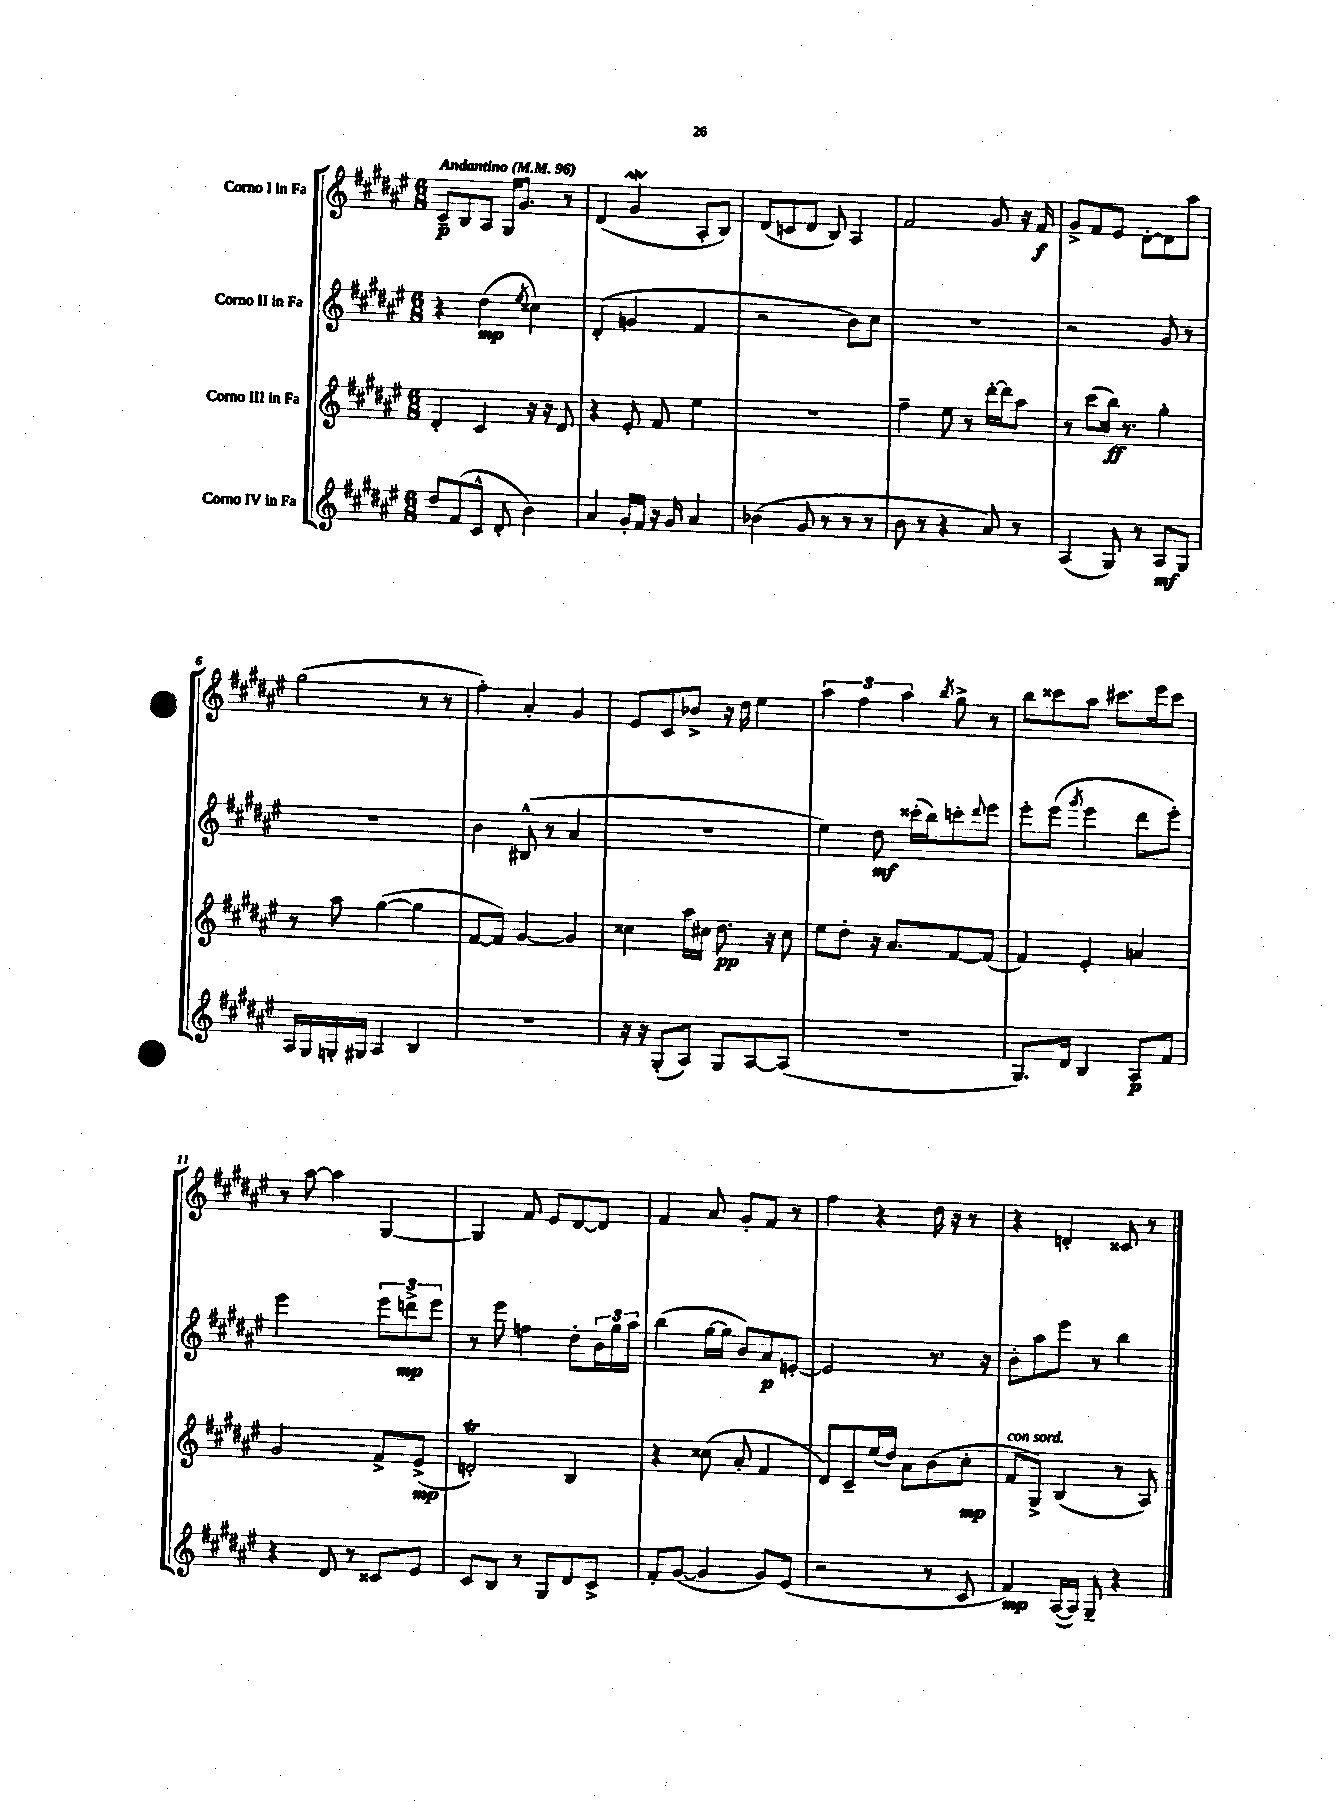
<<
\new StaffGroup <<
\new Staff = "s0" \with { instrumentName = "Corno I in Fa" } {
    \clef treble \key fis \major \numericTimeSignature \time 6/8 \tempo "Andantino" 4 = 96
    cis'8--\p b8 ais8 gis16 gis'8. r8 |
    dis'4( gis'4\mordent ais8-. b8) |
    dis'8( c'8 dis'8 b8) ais4 |
    fis'2 gis'8 r16 fis'16\f |
    gis'8-> fis'8 eis'8 dis'8~-. dis'8 ais''8 |
    gis''2( r8 r8 |
    fis''4-.) ais'4-. gis'4 |
    eis'8 cis'8 bes'8-> r16 dis''16 eis''4 |
    \tuplet 3/2 { ais''4 fis''4 ais''4 } \acciaccatura { b''8 } gis''8-> r8 |
    b''8 cisis'''8 ais''8 cis'''8. eis'''16 cis'''8 |
    r8 ais''8~ ais''4 gis4~ |
    gis4 fis'8 eis'8 dis'8~ dis'8 |
    fis'4 ais'8 gis'8-. fis'8 r8 |
    fis''4 r4 dis''16 r16 r8 |
    r4 d'4-. cisis'8 r8 \bar "|." |
}
\new Staff = "s1" \with { instrumentName = "Corno II in Fa" } {
    \clef treble \key fis \major \numericTimeSignature \time 6/8
    r4 dis''4\mp( \acciaccatura { eis''8 } cisis''4) |
    dis'4-.( g'4 fis'4 |
    r2 b'8) cis''8 |
    R2. |
    r2 gis'8 r8 |
    R2. |
    b'4 bis8-^( r8 ais'4 |
    R2. |
    eis''4) dis''8\mf cisis'''16-.( b''16) c'''8-. \appoggiatura { dis'''8 } eis'''8 |
    eis'''8-. eis'''8( \acciaccatura { gis'''8 } eis'''4 dis'''8 eis'''8-.) |
    eis'''2 \tuplet 3/2 { eis'''8 d'''8->\mp eis'''8 } |
    r8 eis'''8 f''4 dis''8-. \tuplet 3/2 { b'16 gis''16 ais''16 } |
    b''4( gis''16~ gis''16 b'8) ais'8\p e'8~-. |
    e'2 r8. r16 |
    b'8-. ais''8 eis'''8 r8 b''4 \bar "|." |
}
\new Staff = "s2" \with { instrumentName = "Corno III in Fa" } {
    \clef treble \key fis \major \numericTimeSignature \time 6/8
    dis'4-. cis'4 r16 r16 dis'8 |
    r4 eis'8-. fis'8 eis''4 |
    R2. |
    fis''4-- eis''8 r8 dis'''16~-. dis'''16 ais''8 |
    r8 cis'''8( b''16\ff) r8. gis''4-. |
    r8 ais''8 gis''4~( gis''4 |
    fis'8~ fis'8) gis'4~ gis'4 |
    cisis''4 ais''16 cis''16 dis''8.\pp r16 cis''8 |
    eis''8 dis''8-. r16 ais'8. fis'8~ fis'8( |
    fis'4) eis'4-. a'4 |
    gis'2 fis'8-> eis'8->\mp( |
    d'2-.\trill) b4 |
    r4 cisis''8( ais'8-. fis'4 |
    dis'8) cis'8-- eis''16( dis''16) ais'8 b'8( cis''8-.\mp |
    fis'8^\markup { \italic "con sord." } gis8->) b4( r8 ais8) \bar "|." |
}
\new Staff = "s3" \with { instrumentName = "Corno IV in Fa" } {
    \clef treble \key fis \major \numericTimeSignature \time 6/8
    dis''8 fis'8( cis'8-^ dis'8-. b'4) |
    ais'4 gis'16-. fis'16 r16 gis'16 ais'4 |
    bes'4( gis'8 r8 r8 r8 |
    b'8 r8 r4 ais'8) r8 |
    ais4( gis8) r8 ais8\mf gis8 |
    ais16 gis16 g16-. gis16 ais4 b4 |
    R2. |
    r16 r16 gis8-.( ais8) gis8 ais8~ ais8( |
    R2. |
    gis8.) dis'16 b4 ais8\p fis'8 |
    r4 dis'8 r8 cisis'8 eis'8 |
    cis'8 b8 r8 gis8 dis'8 cis'8-> |
    fis'8-. gis'8~( gis'4 gis'8) eis'8( |
    r2 r8 cis'8 |
    fis'4\mp) ais16~( ais16) gis8-- r4 \bar "|." |
}
>>
>>
